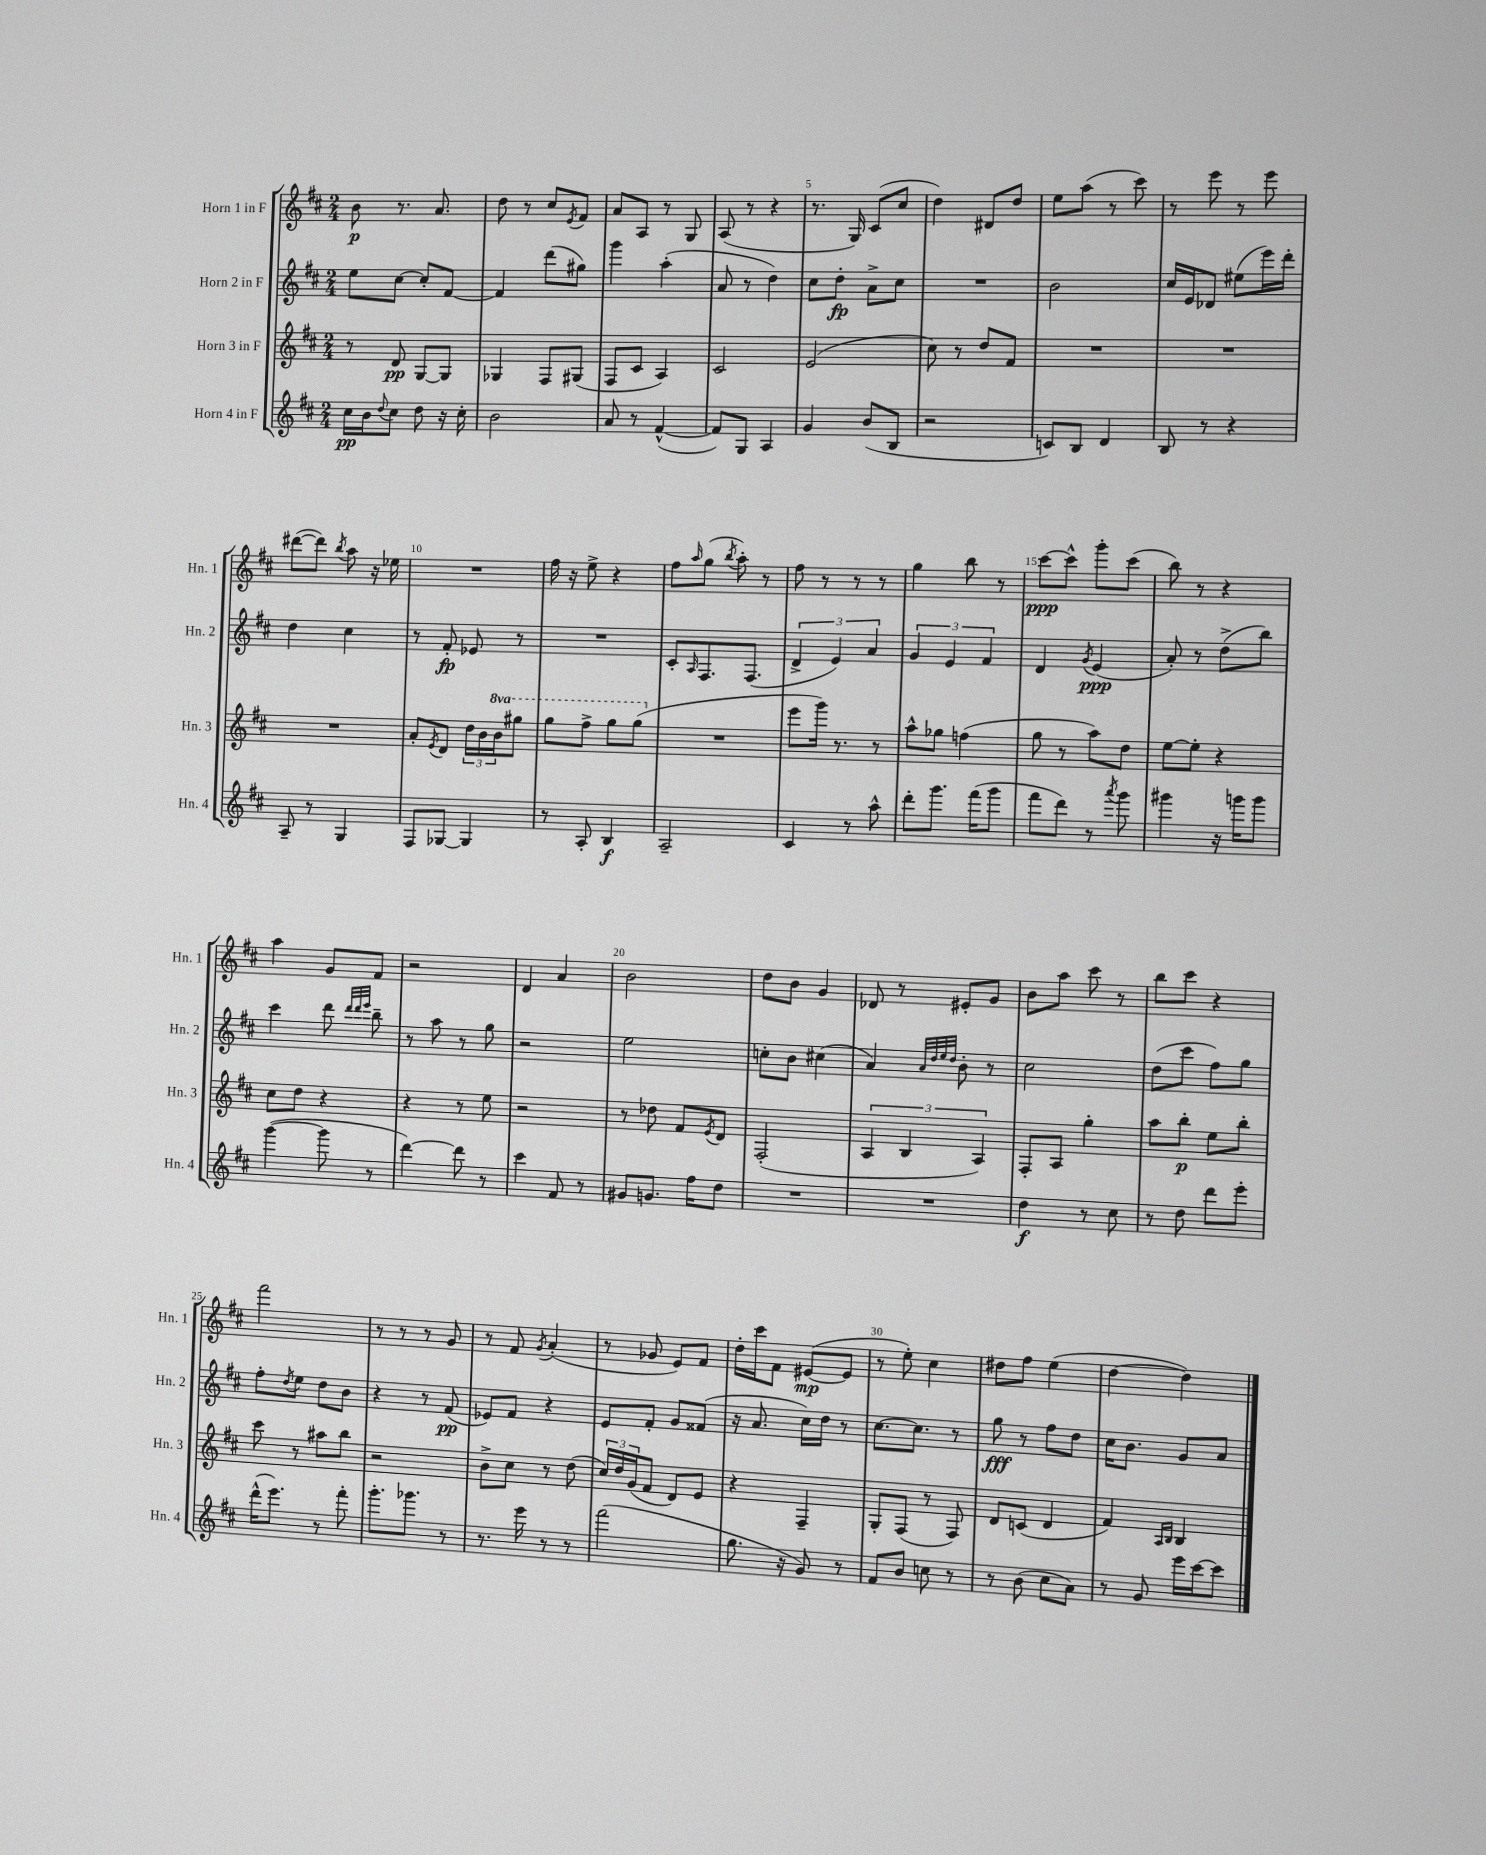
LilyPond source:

<<
\new StaffGroup <<
\new Staff = "s0" \with { instrumentName = "Horn 1 in F" shortInstrumentName = "Hn. 1" } {
    \clef treble \key d \major \numericTimeSignature \time 2/4
    b'8\p r8. a'8. |
    d''8 r8 cis''8 \acciaccatura { e'8 } fis'8 |
    a'8 a8 r8 g8 |
    a8( r8 r4 |
    r8. g16) cis'8( cis''8 |
    d''4) dis'8 d''8 |
    e''8 a''8( r8 cis'''8) |
    r8 e'''8 r8 e'''8 |
    dis'''8~( dis'''8) \acciaccatura { b''8 } a''8 r16 ees''16 |
    R2 |
    fis''16 r16 e''8-> r4 |
    fis''8 \grace { a''16 } g''8( \acciaccatura { b''8 } a''8-.) r8 |
    fis''8 r8 r8 r8 |
    g''4 b''8 r8 |
    cis'''8~\ppp cis'''8-^ g'''8-. cis'''8( |
    b''8) r8 r4 |
    a''4 g'8 fis'8 |
    r2 |
    d'4 a'4 |
    b'2 |
    d''8 b'8 g'4 |
    des'8 r8 eis'8-. g'8 |
    b'8 a''8 cis'''8 r8 |
    b''8 cis'''8 r4 |
    fis'''2 |
    r8 r8 r8 g'8 |
    r8 fis'8 \acciaccatura { g'8 } a'4-.( |
    r8 ges'8 e'8) fis'8 |
    d''16-. cis'''16 fis'8 eis'8~\mp( eis'8 |
    r8 e''8-.) cis''4 |
    dis''8 fis''8 e''4( |
    d''4~ d''4) \bar "|." |
}
\new Staff = "s1" \with { instrumentName = "Horn 2 in F" shortInstrumentName = "Hn. 2" } {
    \clef treble \key d \major \numericTimeSignature \time 2/4
    e''8 cis''8~ cis''8-. fis'8~ |
    fis'4 d'''8( gis''8) |
    g'''4 a''4-.( |
    a'8 r8 d''4) |
    cis''8 d''8-.\fp a'8-> cis''8 |
    R2 |
    b'2 |
    cis''16 e'16 des'8 eis''8( e'''16) d'''16-. |
    d''4 cis''4 |
    r8 fis'8-.\fp ees'8 r8 |
    R2 |
    cis'8-. \grace { a16 } fis8. fis8.( |
    \tuplet 3/2 { d'4-> e'4) a'4 } |
    \tuplet 3/2 { g'4 e'4 fis'4 } |
    d'4 \acciaccatura { g'8 } e'4\ppp( |
    a'8-.) r8 d''8->( b''8) |
    cis'''4 d'''8 \grace { d'''32 d'''32 e'''32 } b''8-- |
    r8 a''8 r8 g''8 |
    r2 |
    e''2 |
    c''8-. b'8 cis''4( |
    a'4) \grace { a'32 d''32 e''32 d''32 } b'8-. r8 |
    cis''2 |
    d''8( cis'''8 fis''8) g''8 |
    fis''8-. \acciaccatura { d''8 } e''8 d''8 b'8 |
    r4 r8 fis'8\pp( |
    ees'8) fis'8 r4 |
    e'8 fis'8-. g'8 fisis'8( |
    r16 a'8. cis''16) d''16 r8 |
    cis''8.~ cis''8. r8 |
    g''8\fff r8 fis''8 d''8 |
    cis''16 b'8. g'8 a'8 \bar "|." |
}
\new Staff = "s2" \with { instrumentName = "Horn 3 in F" shortInstrumentName = "Hn. 3" } {
    \clef treble \key d \major \numericTimeSignature \time 2/4 \set Staff.ottavationMarkups = #ottavation-simple-ordinals
    r8 d'8\pp g8~ g8 |
    ges4 fis8 gis8( |
    fis8 cis'8 a4) |
    cis'2 |
    e'2( |
    cis''8) r8 d''8 fis'8 |
    R2 |
    R2 |
    R2 |
    a'8-. \acciaccatura { e'8 } d'8 \tuplet 3/2 { d''16 b'16 \ottava #1 b''16 } gis'''8 |
    g'''8 fis'''8-> g'''8 g'''8( \ottava #0 |
    R2 |
    e'''8 g'''16) r8. r8 |
    a''8-^ ges''8 f''4( |
    g''8 r8 a''8) d''8 |
    e''8~ e''8-. r4 |
    cis''8 d''8 r4 |
    r4 r8 e''8 |
    r2 |
    r8 des''8 fis'8 \acciaccatura { e'8 } d'8 |
    fis2-.( |
    \tuplet 3/2 { a4 b4 a4) } |
    fis8-. a8 g''4-. |
    a''8 b''8-.\p e''8 b''8-. |
    cis'''8 r8 ais''8 b''8 |
    r2 |
    b'8-> cis''8 r8 d''8( |
    \tuplet 3/2 { cis''16) d''16 g'16( } fis'8 d'8) e'8 |
    r4 fis4-- |
    g8-. fis8( r8 fis8) |
    d'8 c'8( d'4 |
    fis'4) \grace { a16 b16 } b4 \bar "|." |
}
\new Staff = "s3" \with { instrumentName = "Horn 4 in F" shortInstrumentName = "Hn. 4" } {
    \clef treble \key d \major \numericTimeSignature \time 2/4
    cis''16\pp b'16 \appoggiatura { d''8 } cis''8 d''8 r16 cis''16-. |
    b'2 |
    a'8 r8 fis'4~-^( |
    fis'8) g8 a4 |
    g'4 b'8( b8 |
    r2 |
    c'8) b8 d'4 |
    b8 r8 r4 |
    a8-- r8 g4 |
    fis8 ges8~ ges4 |
    r8 a8-. b4\f |
    a2-- |
    cis'4 r8 a''8-^ |
    d'''8-. g'''8. fis'''16( g'''8 |
    fis'''8 d'''8) r8 \acciaccatura { a'''8 } g'''8 |
    gis'''4 r16 g'''16 g'''8 |
    g'''4~( g'''8 r8 |
    d'''4~) d'''8 r8 |
    cis'''4 fis'8 r8 |
    gis'8 g'8. fis''16 d''8 |
    R2 |
    R2 |
    d''4\f r8 cis''8 |
    r8 d''8 d'''8 e'''8-. |
    d'''16-^( e'''8.) r8 fis'''8-. |
    g'''8.-. ges'''8. r8 |
    r8. e'''16 r8 r8 |
    fis'''2( |
    g''8. r16 g'8) r8 |
    fis'8 b'8 c''8 r8 |
    r8 b'8( cis''8 a'8) |
    r8 g'8 e'''16 cis'''16~ cis'''8 \bar "|." |
}
>>
>>
\layout { \context { \Score \override BarNumber.break-visibility = ##(#f #t #t) barNumberVisibility = #(every-nth-bar-number-visible 5) } }
